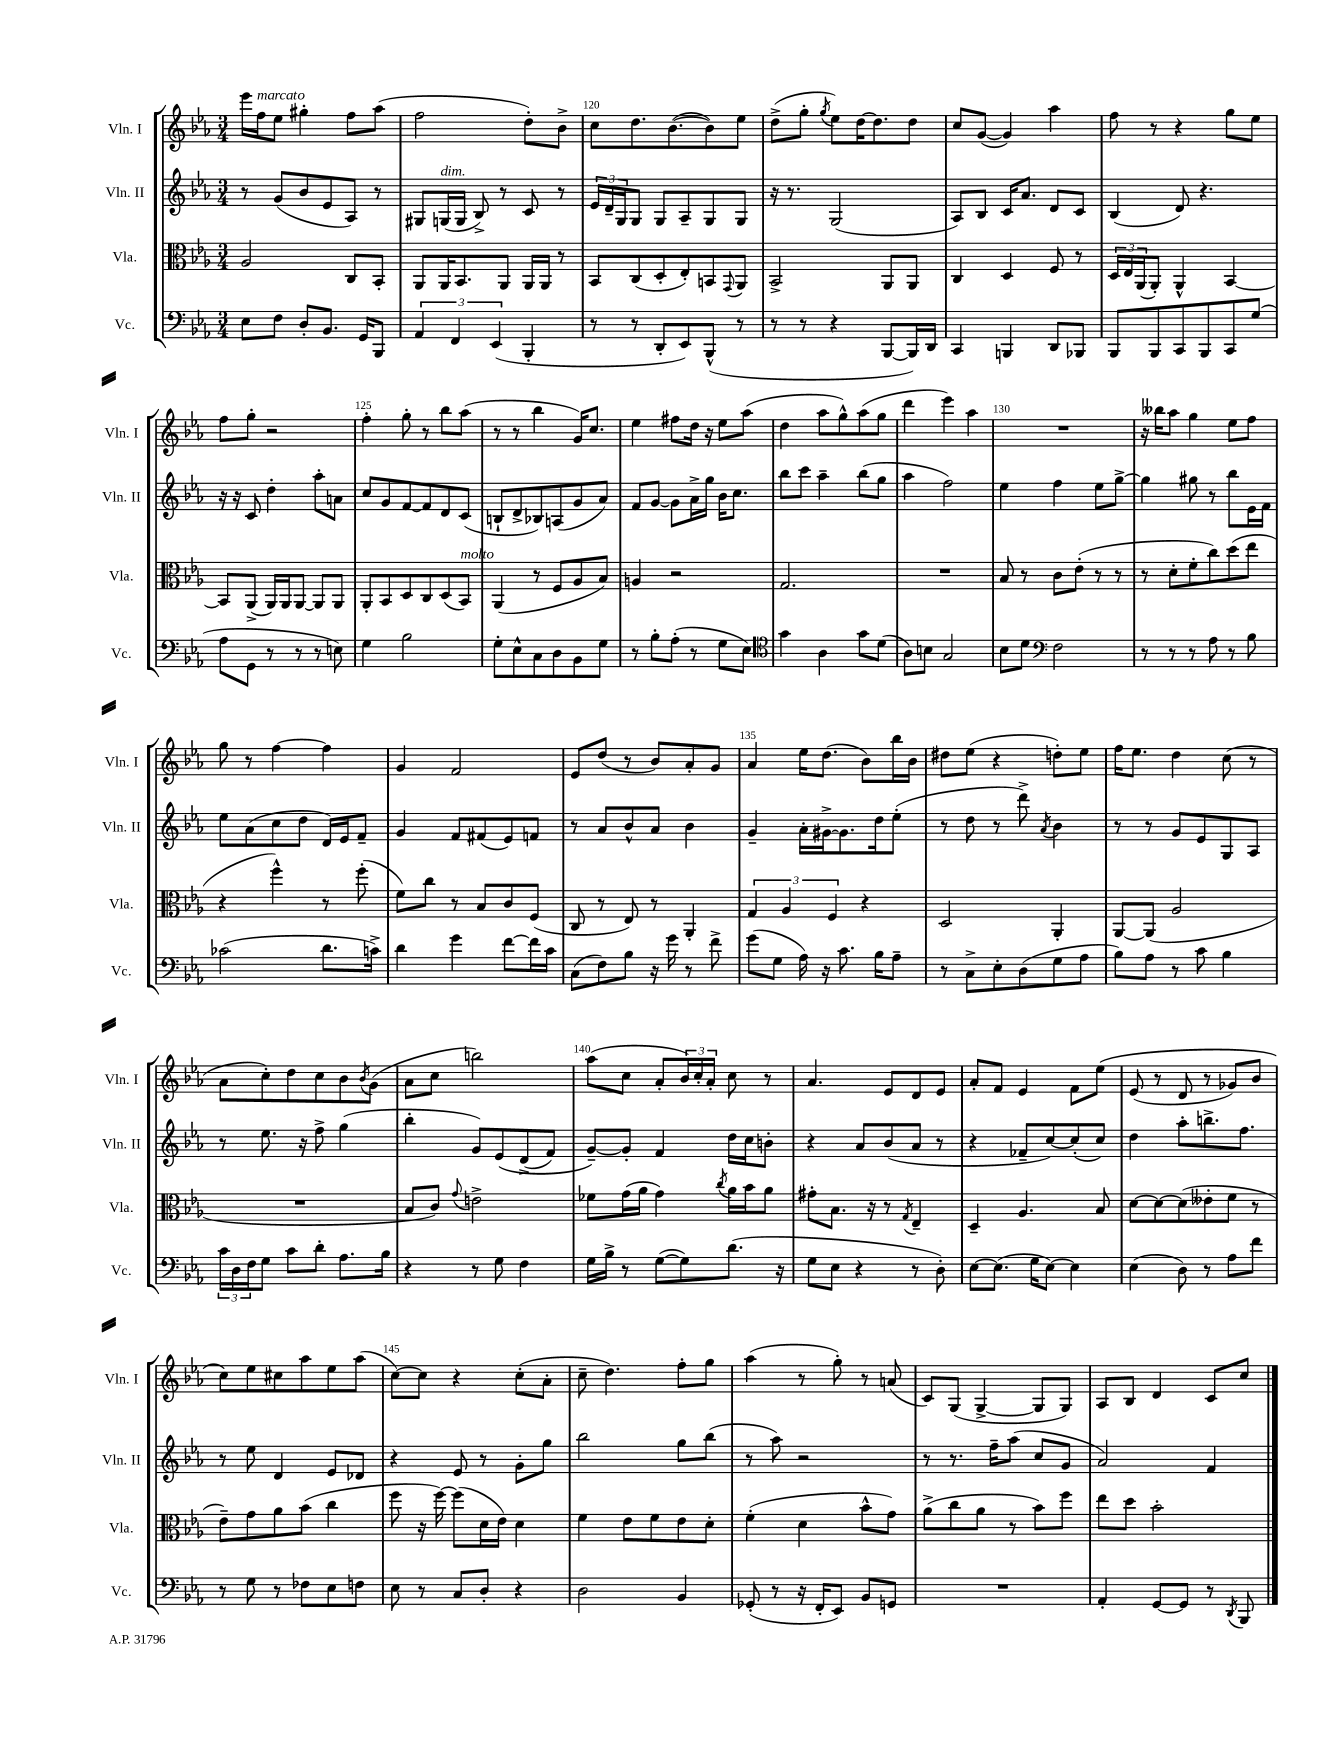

**kern	**kern	**kern	**kern
*staff4	*staff3	*staff2	*staff1
*clefF4	*clefC3	*clefG2	*clefG2
*k[b-e-a-]	*k[b-e-a-]	*k[b-e-a-]	*k[b-e-a-]
*M3/4	*M3/4	*M3/4	*M3/4
8E-	2A-	8r	16eee-
.	.	.	16ff
8F	.	(8g	8ee-
8D'	.	8b-	4gg#'
8.BB-	.	8e-	.
.	8C	8A-)	8ff
16GG	.	.	.
8BBB-	8BB-'	8r	(8aa-
=	=	=	=
6AA-	8AA-	8G#	2ff
.	16AA-	(16G	.
6FF	.	.	.
.	8.BB-	16G	.
.	.	8B-^)	.
(6EE-	.	.	.
.	8AA-	8r	.
4BBB-'	16AA-	8c	8dd')
.	16AA-	.	.
.	8r	8r	8b-^
=	=	=	=
8r	8BB-	24e-	8cc
.	.	24d~	.
.	.	24G	.
8r	(8C	8G	8.dd
8DD'	8D'	8G	.
.	.	.	([8.b-
8EE-)	8E-')	8A-~	.
(8BBB-^^	8BB	8G	8b-])
.	8qqGG	.	.
8r	8AA-	8G	8ee-
=	=	=	=
8r	2BB-^	16r	(8dd^
.	.	8.r	.
8r	.	.	8gg'
.	.	.	8qgg
4r	.	(2G	8ee-)
.	.	.	[16dd
.	.	.	8.dd]
[8BBB-	8AA-	.	.
16BBB-])	8AA-	.	8dd
16DD	.	.	.
=	=	=	=
4CC	4C	8A-)	8cc
.	.	8B-	([8g
4BBB	4D	16c	4g])
.	.	8.a-	.
8DD	8F	8d	4aa-
8BBB-	8r	8c	.
=	=	=	=
8BBB-	24D	(4B-	8ff
.	24E-	.	.
.	(24AA-	.	.
8BBB-	8AA-')	.	8r
8CC	4AA-^^	8d)	4r
8BBB-	.	4.r	.
8CC	[4BB-	.	8gg
(8G	.	.	8ee-
=	=	=	=
8A-	8BB-]	16r	8ff
.	.	16r	.
8GG	(8AA-^	8c	8gg'
8r	16AA-)	4dd'	2r
.	16AA-	.	.
8r	[8AA-	.	.
8r	8AA-]	8aa-'	.
8E)	8AA-	8a	.
=	=	=	=
4G	8AA-'	8cc	4ff'
.	8BB-	8g	.
2B-	8D	[8f	8gg'
.	8C	8f]	8r
.	(8D	8d	8bb-
.	8BB-)	(8c	(8aa-
=	=	=	=
8G'	(4AA-	8B`	8r
8E-^^	.	8d^	8r
8C	8r	8B-)	4bb-
8D	8F	(8A	.
8BB-	8A-	8g	16g)
.	.	.	8.cc
8G	8B-)	8a-)	.
=	=	=	=
8r	4A	8f	4ee-
8B-'	.	[8g	.
(8A-'	2r	8g]	8ff#
8r	.	16a-^	16dd
.	.	16gg	16r
8G	.	16b-	8ee-
.	.	8.cc	.
8E-)	.	.	(8aa-
=	=	=	=
*clefC4	*	*	*
4g	2.G	8bb-	4dd
.	.	8ccc	.
4A-	.	4aa-~	8aa-
.	.	.	8gg^^)
8g	.	(8bb-	(8aa-
(8d	.	8gg	8gg
=	=	=	=
8A-)	2.r	4aa-	4ddd
8B	.	.	.
2G	.	2ff)	4eee-)
.	.	.	4aa-
=	=	=	=
8B-	8B-	4ee-	2.r
8d	8r	.	.
*clefF4	*	*	*
2F	8c	4ff	.
.	(8e-'	.	.
.	8r	8ee-	.
.	8r	[8gg^	.
=	=	=	=
8r	8r	4gg]	16r
.	.	.	16bb--
8r	8d'	.	8aa-
8r	8f'	8gg#	4gg
8A-	8cc)	8r	.
8r	(8dd	8bb-	8ee-
8B-	8ee-	16e-	8ff
.	.	16f	.
=	=	=	=
(2c-	4r	8ee-	8gg
.	.	(8a-	8r
.	4ff^^)	8cc	[4ff
.	.	8dd	.
8.d	8r	16d)	4ff]
.	.	16e-	.
.	(8ff'	8f~	.
16c^)	.	.	.
=	=	=	=
4d	8f)	4g	4g
.	8cc	.	.
4g	8r	8f	2f
.	8B-	(8f#	.
[8f	8c	8e-)	.
16f]	(8F	8f	.
16c	.	.	.
=	=	=	=
(8C	8C	8r	8e-
8F)	8r	8a-	(8dd
8B-	8E-)	8b-^^	8r
16r	8r	8a-	8b-)
16g	.	.	.
8r	4AA-'	4b-	8a-'
8f^	.	.	8g
=	=	=	=
(8g	6G	4g~	4a-
8G	.	.	.
.	6A-	.	.
16A-)	.	16a-'	16ee-
16r	.	[16g#^	(8.dd
.	6F	.	.
8.c	.	8.g#]	.
.	4r	.	8b-)
16B-	.	16dd	.
8A-~	.	(8ee-'	16bb-
.	.	.	16b-
=	=	=	=
8r	2D	8r	8dd#
8C^	.	8dd	(8ee-
8E-'	.	8r	4r
(8D	.	8ddd^)	.
.	.	8qa-	.
8G	4AA-'	4b-	8dd')
8A-	.	.	8ee-
=	=	=	=
8B-)	[8AA-	8r	16ff
.	.	.	8.ee-
8A-	(8AA-]	8r	.
8r	2A-	8g	4dd
8c	.	8e-	.
4B-	.	8G	(8cc
.	.	8A-	8r
=	=	=	=
24c	2.r	8r	8a-
24D	.	.	.
24F	.	.	.
8G	.	8.ee-	8cc')
8c	.	.	8dd
.	.	16r	.
8d'	.	8ff^	8cc
8.A-	.	(4gg	8b-
.	.	.	8qb-
.	.	.	(8g
16B-	.	.	.
=	=	=	=
4r	8B-	4bb-'	8a-
.	8c)	.	8cc
.	8qqg	.	.
8r	2e^	8g)	2bb)
8G	.	&(8e-	.
4F	.	(8d^	.
.	.	8f)	.
=	=	=	=
16G	8f-	[8g~&)	(8aa-
16B-^	.	.	.
8r	(16g	8g']	8cc
.	16a-	.	.
([8G	4g)	4f	8a-'
8G])	.	.	24b-)
.	.	.	24cc'
.	.	.	24a-'
.	8qcc	.	.
(8.d	16a-	16dd	8cc
.	16b-	16cc	.
.	8a-	8b'	8r
16r	.	.	.
=	=	=	=
8G	8g#'	4r	4.a-
8E-	8.B-	.	.
4r	.	8a-	.
.	16r	.	.
.	8r	(8b-	8e-
.	8qG	.	.
8r	4E-~	8a-	8d
8D')	.	8r	8e-
=	=	=	=
[8E-	4D~	4r	8a-'
(8.E-]	.	.	8f
.	4.A-	8f-~	4e-
16G	.	.	.
[8E-)	.	[8cc)	.
4E-]	.	(8cc']	8f
.	8B-	8cc)	&(8ee-
=	=	=	=
(4E-	[8d	4dd	(8e-
.	8d_	.	8r
8D)	(8d]	8aa-'	8d
8r	8e--'	8.bb^	8r
8A-	8f	.	8g-)
.	.	8.ff	.
8f	8r	.	8b-
=	=	=	=
8r	8e-~)	8r	8cc&)
8G	8g	8ee-	8ee-
8r	8a-	4d	8cc#
8F-	(8b-	.	8aa-
8E-	4cc	8e-	8ee-
8F	.	8d-	(8aa-
=	=	=	=
8E-	8ff	4r	[8cc)
8r	16r	.	8cc]
.	[16ff)	.	.
8C	(8ff]	8e-	4r
8D'	16d	8r	.
.	16e-)	.	.
4r	4d	8g'	(8cc'
.	.	8gg	8a-'
=	=	=	=
2D	4f	2bb-	8cc~
.	.	.	4.dd)
.	8e-	.	.
.	8f	.	.
4BB-	8e-	8gg	8ff'
.	8d'	(8bb-	8gg
=	=	=	=
(8GG-'	(4f'	8r	(4aa-
8r	.	8aa-)	.
16r	4d	2r	8r
16FF'	.	.	.
8EE-)	.	.	8gg')
8BB-	8b-^^	.	8r
8GG	8g)	.	(8a
=	=	=	=
2.r	(8a-^	8r	8c)
.	8cc	8.r	(8G
.	8a-	.	[4G^
.	.	16ff~	.
.	8r	(8aa-	.
.	8b-)	8cc	8G]
.	8ff	8g	8G)
=	=	=	=
4AA-'	8ee-	2a-)	8A-
.	8dd	.	8B-
[8GG	2b-'	.	4d
8GG]	.	.	.
8r	.	4f	8c
8qDD	.	.	.
8BBB-	.	.	8cc
==	==	==	==
*-	*-	*-	*-
